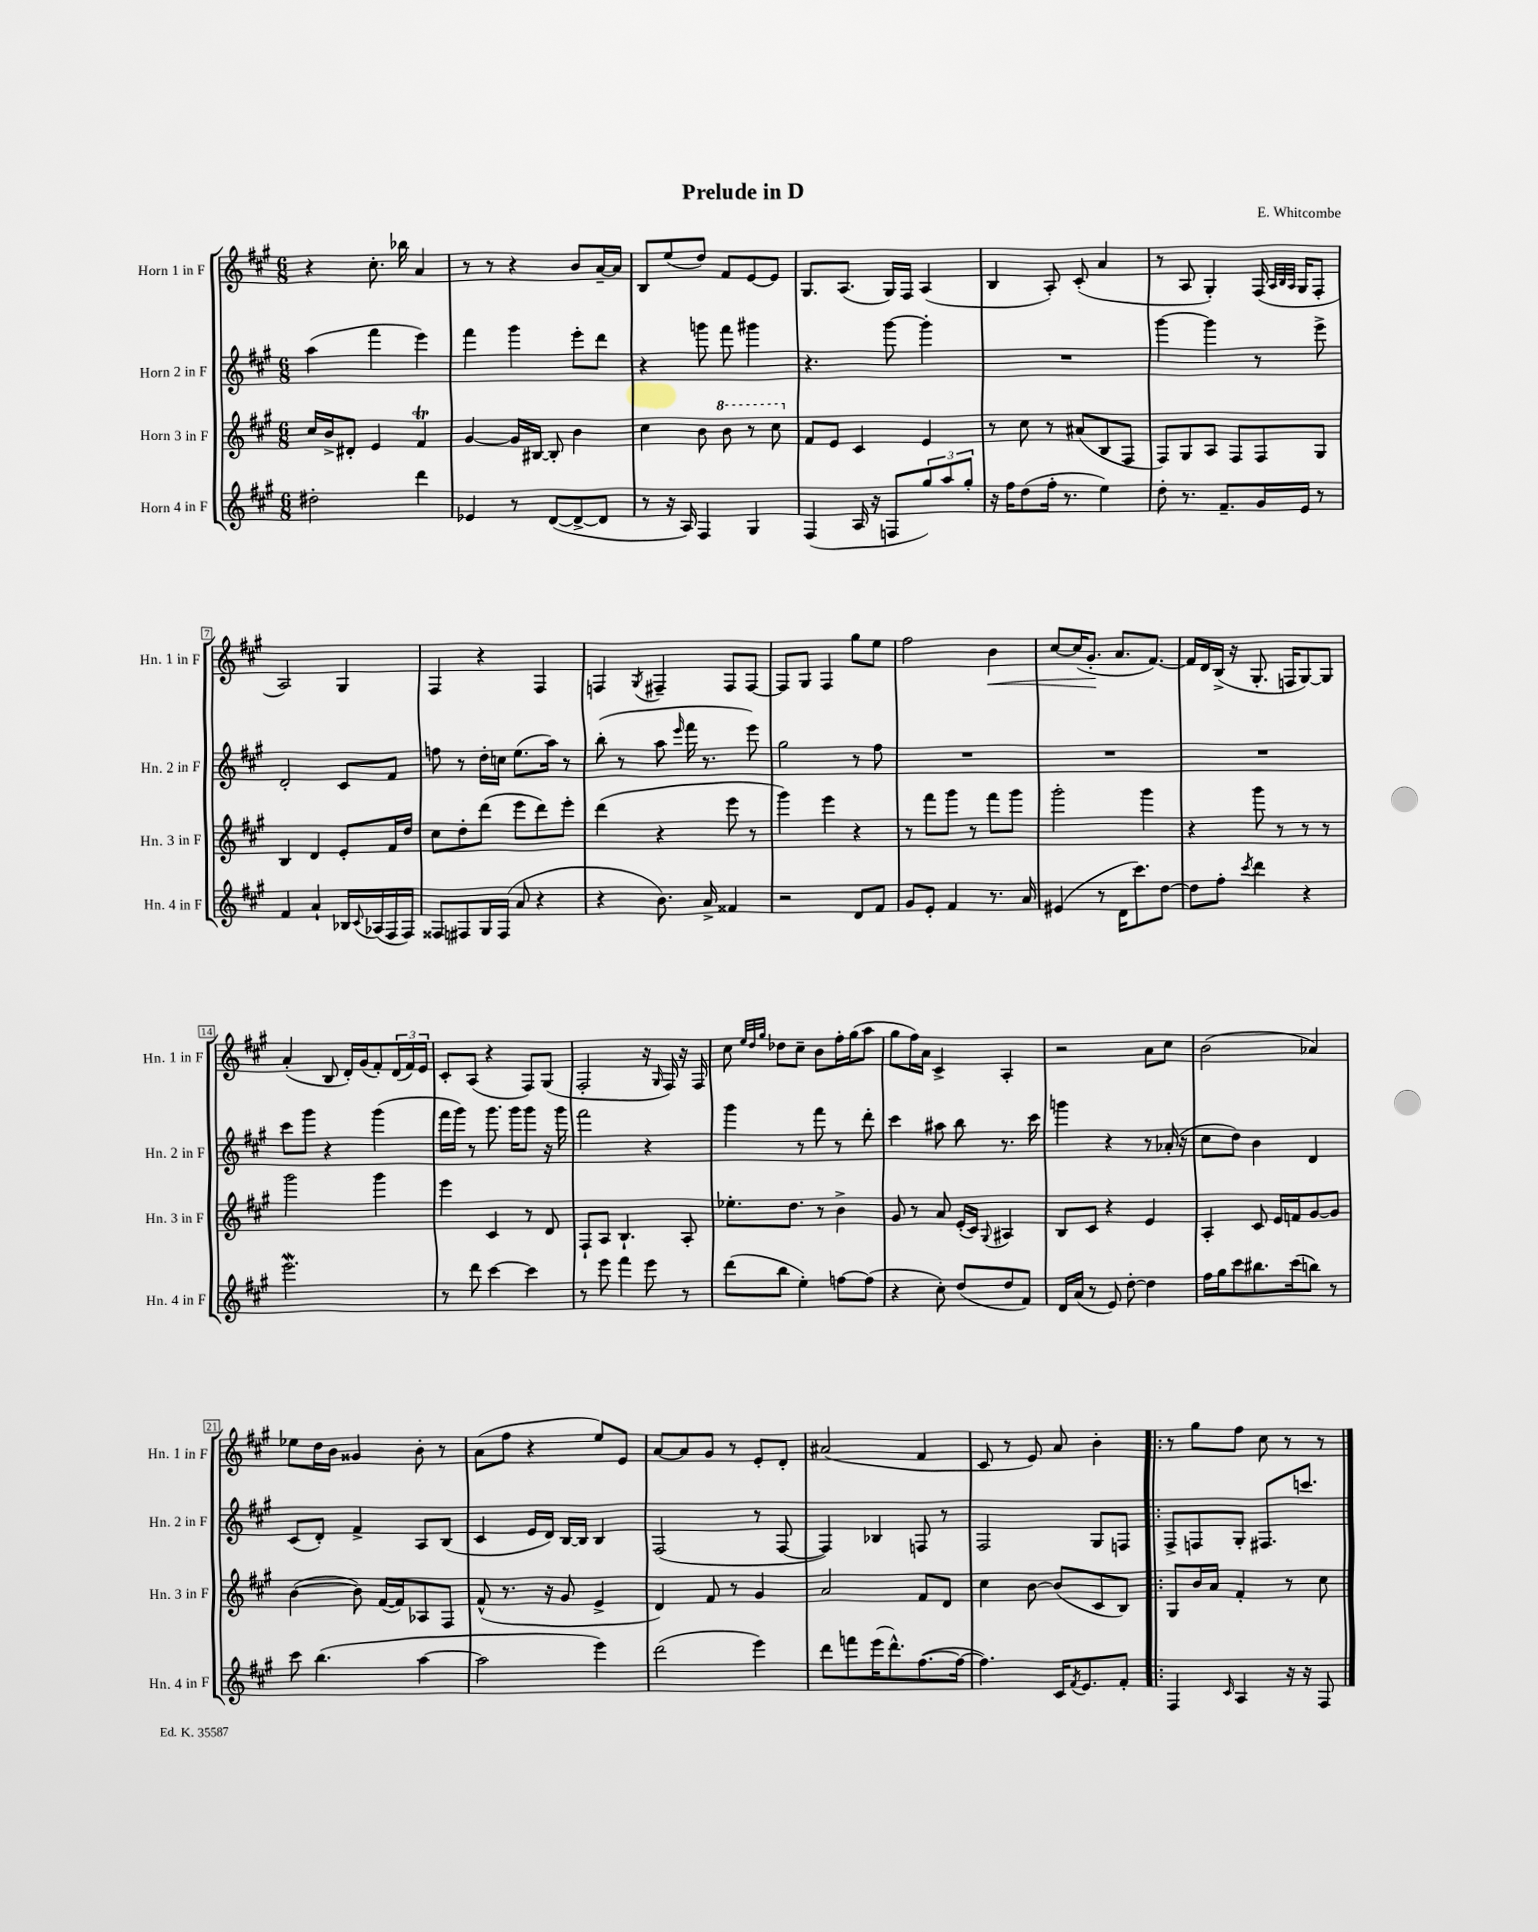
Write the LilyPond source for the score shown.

\header { title = "Prelude in D" composer = "E. Whitcombe" }
<<
\new StaffGroup <<
\new Staff = "s0" \with { instrumentName = "Horn 1 in F" shortInstrumentName = "Hn. 1 in F" } {
    \clef treble \key a \major \numericTimeSignature \time 6/8
    r4 cis''8.-. bes''16 a'4 |
    r8 r8 r4 b'8 a'16~-- a'16 |
    b8 e''8( d''8) fis'8 e'8~ e'8 |
    gis8. a8.( gis16) fis16 a4( |
    b4 a8-.) cis'8-.( a'4 |
    r8 a8 gis4-.) fis16( \grace { a32 b32 a32 } gis16 fis8-. |
    a2) gis4 |
    fis4 r4 fis4 |
    f4 \acciaccatura { gis8 } fis4-- fis8 fis8~ |
    fis8 gis8 fis4 gis''8 e''8 |
    fis''2 b'4\< |
    cis''8~ cis''16( gis'8.-.\! a'8. fis'8.~) |
    fis'16 d'16 b16->( r16 gis8.-. f16 gis8~) gis8 |
    a'4-.( b8 d'16-.) gis'16( fis'8-.) \tuplet 3/2 { d'16( fis'16) e'16 } |
    cis'8-. a8( r4 fis8) gis8( |
    fis2-. r16 \grace { gis16 } fis16) r16 fis16 |
    cis''8 \grace { e''32 d''32 gis''32 } des''8 cis''8-- b'8 fis''16-. gis''16( a''8 |
    gis''8 fis''16) a'16 cis'4-> a4-. |
    r2 a'8 cis''8 |
    b'2( aes'4) |
    ees''8 d''16 b'16 gisis'4 b'8-. r8 |
    a'8( fis''8 r4 e''8) e'8 |
    a'8~ a'8 gis'8 r8 e'8-. d'8-. |
    ais'2( fis'4 |
    cis'8 r8 e'8) a'8 b'4-. |
    \bar ".|:" r8 gis''8 fis''8 cis''8 r8 r8 \bar "|." |
}
\new Staff = "s1" \with { instrumentName = "Horn 2 in F" shortInstrumentName = "Hn. 2 in F" } {
    \clef treble \key a \major \numericTimeSignature \time 6/8
    a''4( fis'''4 e'''4) |
    fis'''4 gis'''4 e'''8-. d'''8 |
    r4 g'''8 fis'''8 gis'''4 |
    r4. gis'''8~ gis'''4-. |
    R2. |
    gis'''4~ gis'''4 r8 e'''8-> |
    d'2-. cis'8 fis'8 |
    f''8 r8 d''16-. c''16 e''8.( a''16) r8 |
    b''8-.( r8 a''8 \grace { e'''16 } fis'''16 r8. e'''8) |
    gis''2 r8 fis''8 |
    R2. |
    R2. |
    R2. |
    cis'''8 gis'''8 r4 gis'''4( |
    fis'''16 gis'''16) r8 gis'''8. gis'''16 gis'''8 r16 gis'''16 |
    fis'''2 r4 |
    gis'''4 r8 fis'''8 r8 d'''8-. |
    cis'''4 ais''8 b''8 r8. cis'''16 |
    g'''4 r4 r8 aes'16-.( r16 |
    cis''8 d''8) b'4 d'4 |
    cis'8( d'8-.) fis'4-> a8 b8( |
    cis'4 e'16 d'16) b16~ b16 b4 |
    fis2( r8 fis8~ |
    fis4) bes4 f8 r8 |
    fis2 gis8 f8 |
    \bar ".|:" fis8-> f8 gis8-. fis8. c'''8. \bar "|." |
}
\new Staff = "s2" \with { instrumentName = "Horn 3 in F" shortInstrumentName = "Hn. 3 in F" } {
    \clef treble \key a \major \numericTimeSignature \time 6/8
    cis''16 b'16-> dis'8-. e'4 fis'4\trill |
    gis'4~ gis'16 bis16~ bis8-. b'4 |
    cis''4 b'8 \ottava #1 b''8 r8 cis'''8 \ottava #0 |
    fis'8 e'8 cis'4 e'4 |
    r8 cis''8 r8 ais'8( b8 fis8 |
    fis8) gis8 a8 fis8 fis8 gis8 |
    b4 d'4 e'8-. fis'16 d''16 |
    cis''8 d''8-. d'''8( e'''8 d'''8) e'''8-. |
    d'''4( r4 e'''8 r8 |
    gis'''4) e'''4 r4 |
    r8 fis'''8 gis'''8 r8 fis'''8 gis'''8 |
    gis'''2-. gis'''4 |
    r4 gis'''8 r8 r8 r8 |
    gis'''2 gis'''4 |
    e'''4 cis'4 r8 d'8 |
    fis8-! a8 b4.-! a8-. |
    ees''8.-. d''8. r8 b'4-> |
    gis'8 r8 a'8 e'16-.( cis'16) \appoggiatura { gis8 } ais4 |
    b8 cis'8 r4 e'4 |
    a4-. cis'8 e'16 f'16 gis'8~ gis'8 |
    b'4~( b'8) fis'16~( fis'16) aes8 fis8 |
    fis'8-^( r8. r16 gis'8 e'4-> |
    d'4) fis'8 r8 gis'4 |
    a'2 fis'8 d'8 |
    cis''4 b'8~ b'8( cis'8 b8) |
    \bar ".|:" gis8 b'16 a'16 fis'4-. r8 cis''8 \bar "|." |
}
\new Staff = "s3" \with { instrumentName = "Horn 4 in F" shortInstrumentName = "Hn. 4 in F" } {
    \clef treble \key a \major \numericTimeSignature \time 6/8
    dis''2-. d'''4 |
    ees'4 r8 d'8~( d'8~-> d'8 |
    r8 r16 a16) fis4 gis4 |
    fis4( a16 r16 f8 \tuplet 3/2 { gis''8) a''8 gis''8-. } |
    r16 fis''16 d''8( fis''16-. r8. e''4) |
    d''8-. r8. fis'8.-- gis'16 e'16 r8 |
    fis'4 a'4-! bes16 \appoggiatura { cis'8 } aes16( fis16 fis16) |
    fisis8 fis8 gis16 fis16( a'8 r4 |
    r4 b'8.) a'16-> fisis'4 |
    r2 d'8 fis'8 |
    gis'8 e'8-. fis'4 r8. a'16 |
    eis'4( r8 d'16 cis'''8.) d''8~ |
    d''8 fis''8-. \acciaccatura { cis'''8 } d'''4 r4 |
    e'''2.\mordent |
    r8 d'''8 cis'''4~ cis'''4 |
    r8 e'''8 fis'''4 e'''8 r8 |
    d'''8( b''8 e''4-.) f''8~ f''8( |
    r4 cis''8-.) d''8( d''8 fis'8) |
    d'16 a'16( r8 e'8) d''8~-. d''4 |
    fis''16 gis''16 cis'''8 bis''8. cis'''16( b''8) r8 |
    cis'''8 b''4.( a''4~ |
    a''2 e'''4) |
    d'''2( e'''4) |
    d'''8 f'''8 e'''16( d'''8.-^) fis''8.~( fis''16~ |
    fis''4.) cis'16 \acciaccatura { fis'8 } e'8. fis'8-. |
    \bar ".|:" fis4 \grace { cis'16 } a4 r16 r16 fis8 \bar "|." |
}
>>
>>
\layout { \context { \Score \override BarNumber.stencil = #(make-stencil-boxer 0.1 0.3 ly:text-interface::print) } }
